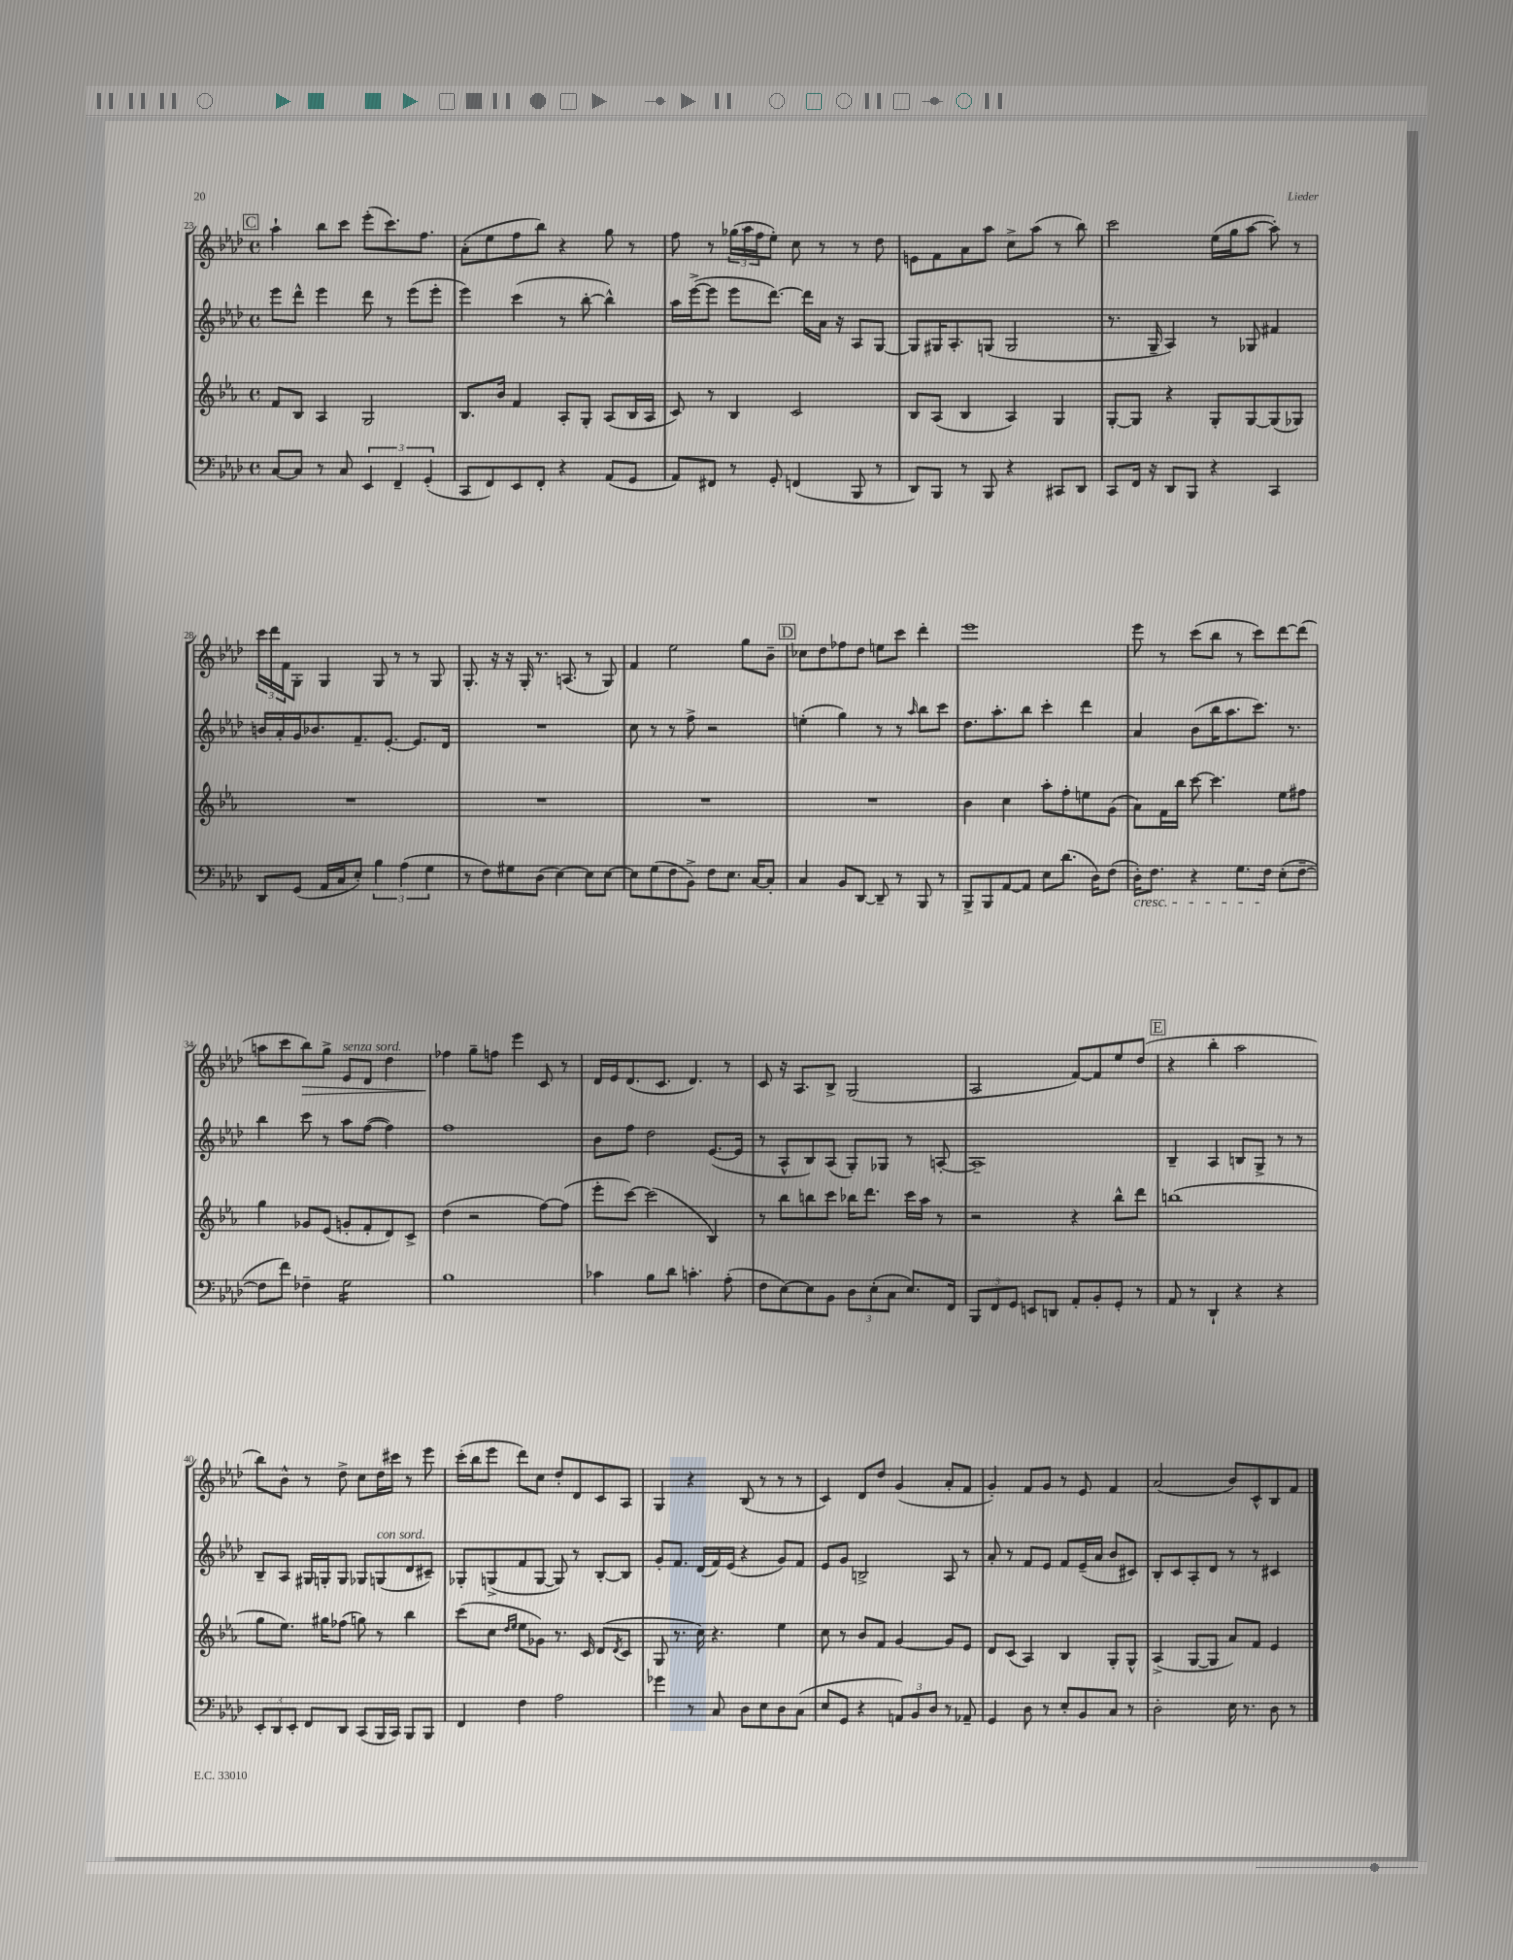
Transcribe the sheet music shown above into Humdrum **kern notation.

**kern	**kern	**kern	**kern
*staff4	*staff3	*staff2	*staff1
*clefF4	*clefG2	*clefG2	*clefG2
*k[b-e-a-d-]	*k[b-e-a-]	*k[b-e-a-d-]	*k[b-e-a-d-]
*M4/4	*M4/4	*M4/4	*M4/4
*met(c)	*met(c)	*met(c)	*met(c)
[8C/L	8f/L	8eee-\L	4aa-`\
8C/]J	8B-/J	8ddd-^^\J	.
8r	4A-/	4eee-\	8bb-\L
8C/	.	.	8ccc\J
6EE-/	2G/	8ddd-\	(8eee-'\L
.	.	8r	8.ccc\)
6FF~/	.	.	.
.	.	(8eee-\L	.
.	.	.	8.ff\J
(6GG'/	.	.	.
.	.	8eee-'\J	.
=	=	=	=
8CC/L	8.B-/L	4eee-\)	(8a-'\L
8FF/)	.	.	8ee-\
.	16b-/Jk	.	.
8EE-/	4f/	(4ccc\	8ff\
8FF'/J	.	.	8bb-\J)
4r	8A-'/L	8r	4r
.	8G'/J	[8bb-'\	.
(8AA-/L	(8A-/L	4bb-^^\])	8gg\
8GG/J	16B-/L	.	8r
.	16A-/JJ	.	.
=	=	=	=
8AA-/L)	8c/)	16aa-\LL	8ff\
.	.	([16eee-^\J	.
8FF#/J	8r	8eee-\]J	8r
8r	4B-/	8eee-\L	(24gg-\LL
.	.	.	24aa-\
.	.	.	24ff\J
8GG'/	.	[8.ddd-\J)	8ee-'\J)
(4FF/	2c/	.	8cc\
.	.	16ddd-\]LL	.
.	.	16a-\JJ	8r
.	.	16r	.
8BBB-/	.	8A-/L	8r
8r	.	[8G/J	8dd-\
=	=	=	=
8DD-/L)	8B-/L	8G/]L	8e\L
8BBB-/J	(8A-/J	16G#/K	8f\
.	.	8.A-'/	.
8r	4B-/	.	8a-\
8BBB-/	.	(8G/J	8aa-\J
4r	4A-/)	2G/	8cc^\L
.	.	.	(8aa-\J
8CC#/L	4G/	.	8r
8DD-/J	.	.	8bb-\)
=	=	=	=
8CC/L	[8G'/L	8.r	2ccc\
16FF/Jk	8G/]J	.	.
16r	.	16G~/	.
8DD-/L	4r	4A-/)	.
8BBB-/J	.	.	.
4r	8G'/L	8r	(16ee-\LL
.	.	.	16gg\J
.	[8G/	8G-/	[8aa-\J
4CC/	(8G/]	4f#/	8aa-'\])
.	8G-/J)	.	8r
=	=	=	=
8DD-/L	1r	16b/LL	24ccc\LL
.	.	.	24ddd-\
.	.	16a-'/	.
.	.	.	24f\J
(8GG/J	.	16g/J	8G'\J
.	.	8.b-/	.
16AA-/LL	.	.	4G/
16C/J	.	.	.
8E-'/J)	.	8.f~/	.
6B-\	.	.	8G/
.	.	[8.e-'/J	.
.	.	.	8r
(6A-\	.	.	.
.	.	8.e-/]L	8r
6G\	.	.	.
.	.	.	8G/
.	.	16d-/Jk	.
=	=	=	=
8r	1r	1r	8.G'/
8F\L)	.	.	.
.	.	.	16r
8G#\	.	.	16r
.	.	.	16G'/
(8D-\J	.	.	8.r
[4E-\)	.	.	.
.	.	.	(8.A/
8E-\]L	.	.	8r
[8E-\J	.	.	8G/)
=	=	=	=
8E-\]L	1r	8cc\	4f/
(8G\	.	8r	.
8F\	.	8r	2ee-\
8BB-^\J)	.	8ff^\	.
8F\L	.	2r	.
8.E-\J	.	.	.
.	.	.	8gg\L
[16C/LK	.	.	.
8C'/]J	.	.	8b-~\J
=	=	=	=
4C/	1r	(4ee'\	8cc-\L
.	.	.	8dd-\
8BB-/L	.	4gg\)	8ff-\
[8DD-/J	.	.	8dd-\J
8DD-~/]	.	8r	8ee\L
8r	.	8r	8ccc\J
.	.	16qqaa-/	.
8BBB-/	.	8bb-\L	4ddd-'\
8r	.	8ccc\J	.
=	=	=	=
8BBB-^/L	4b-\	8.dd-\L	1eee-
8BBB-/	.	.	.
.	.	8.aa-'\	.
[8AA-/	4cc\	.	.
8AA-/]J	.	8bb-\J	.
8E-\L	8aa-'\L	4ccc'\	.
(8.d-\J	8ff'\	.	.
.	8ee\	4ddd-\	.
16D-\LK)	.	.	.
(8F\J	(8g\J	.	.
=	=	=	=
16D-'\LK)	8a-\L)	4a-/	8eee-\
8.F\J	.	.	.
.	16f\L	.	8r
.	16bb-\JJ	.	.
4r	[8ccc\	(8b-\L	(8ccc\L
.	4.ccc\]	16bb-\K	8bb-\J
.	.	8.aa-\	.
8.G\L	.	.	8r
.	.	8.ccc\J)	8ccc\L)
16F\Jk	.	.	.
(8E-'\L	8ee-\L	.	[8ddd-\
.	.	8.r	.
[8F~\J	8ff#\J	.	(8ddd-\]J
=	=	=	=
8F\]L	4gg\	4bb-\	8aa\L
8f\J)	.	.	8ccc\
4F-~\	8g-/L	8ccc\	8bb-\)
.	(8e-/J	8r	8gg^\J
2G\	8g'/L	8aa-\L	8e-/L
.	8f'/	([8ff\J	8d-/J
.	8d/)	4ff\])	4dd-\
.	8c^/J	.	.
=	=	=	=
1B-	(4dd\	1ff	4ff-\
.	2r	.	8gg~\L
.	.	.	8ff\J
.	.	.	4eee-\
.	[8ff\L)	.	8c/
.	(8ff\]J	.	8r
=	=	=	=
4c-\	8eee-'\L	8b-\L	16d-/LL
.	.	.	16e-/J
.	[8ccc\J)	8ff\J	(8.d-/
8B-\L	(2ccc\]	2dd-\	.
.	.	.	8.c/J
8d-\J	.	.	.
4.c'\	.	.	4.d-/)
.	4B-/)	([8.e-/L	.
(8A-'\	.	.	8r
.	.	16e-/]Jk	.
=	=	=	=
8F\L	8r	8r	8c/
[8E-\)	8bb-\L	8A-^^/L	16r
.	.	.	8.A-/L
8E-\]	8bb\	8B-/)	.
8BB-\J	8ccc\J	(8A-/J	8B-^/J
12D-\L	16bb-\LK	8G'/L)	(2G/
.	8.ddd\J	.	.
(12E-'\	.	.	.
.	.	8G-/J	.
12C\J	.	.	.
8.E-/L)	16ccc\LL	8r	.
.	16aa-\JJ	.	.
.	8r	[8A'/	.
16FF/Jk	.	.	.
=	=	=	=
12BBB-/L	2r	1A~]	2A-/
12FF/	.	.	.
12GG/J	.	.	.
8EE/L	.	.	.
8DD/J	.	.	.
8AA-'/L	4r	.	[8f/L)
8BB-'/	.	.	8f/]
8GG'/J	8bb-^^\L	.	8ee-/
8r	8ddd\J	.	(8dd-/J
=	=	=	=
8AA-/	(1bb	4B-~/	4r
8r	.	.	.
4DD-`/	.	4A-/	4bb-'\
4r	.	8B/L	2aa-\
.	.	8G^/J	.
4r	.	8r	.
.	.	8r	.
=	=	=	=
12EE-'/L	8gg\L	8B-~/L	8bb-\L)
12DD-/	.	.	.
.	8.ee-\J)	8A-/J	8b-^^\J
12EE-'/J	.	.	.
8FF/L	.	16G#/LL	8r
.	16gg#\LK	16G'/J	.
8DD-/J	(8ff-\J	8G/J	8dd-^\
(8CC/L	8gg\)	8G-/L	8cc\L
16BBB-/L	8r	(8G/	16dd-\L
16CC/JJ)	.	.	16ccc#\JJ
8BBB-/L	4bb-\	8d-/	8r
8BBB-/J	.	8c#~/J)	8eee-\
=	=	=	=
4FF/	(8ccc\L	8G-'/L	(16ccc'\LL
.	.	.	16bb-\J
.	8cc\J	(8G^/	8eee-\J
.	16qqdd/LL	.	.
.	16qqee-/JJ	.	.
4F\	8ee-\L	8f/	8ddd-\L)
.	8g-\J)	[8G/J	8cc\J
2A-\	8.r	8G/])	8dd-'/L
.	.	8r	8d-/
.	16c/	.	.
.	(8d/L	[8B-'/L	8c/
.	8qd/	.	.
.	8c/J	8B-/]J	8A-/J
=	=	=	=
4g-\	8G/	8g'/L	4G/
.	8.r	8.f/J	.
8r	.	.	4r
.	16cc\)	(16d-/LL	.
8C/	4.r	16f/)	.
.	.	(16e-/JJ	.
8D-\L	.	4r	(8B-/
8E-\	.	.	8r
8D-\	4ee-\	8g/L)	8r
(8C\J	.	8f/J	8r
=	=	=	=
8E-/L	8cc\	8e-/L	4c/)
8GG/J	8r	8g/J	.
4r	8b-/L	2B^/	8d-/L
.	8f/J	.	8dd-/J
12AA/L)	[4g/	.	(4g/
12BB-/	.	.	.
12D-/J	.	.	.
8r	8g/]L	8A-/	8a-'/L
8AA-~/	8e-/J	8r	8f/J
=	=	=	=
4GG/	8d/L	8a-'/	4g'/)
.	(8c/J	8r	.
8D-\	4A-/)	8f/L	8f/L
8r	.	8e-/J	8g/J
8E-'/L	4B-/	8f/L	8r
8BB-/	.	(16e-~/L	8e-/
.	.	16a-/JJ	.
8C/J	8G'/L	8b-/L	4f/
8r	8G^^/J	8c#/J)	.
=	=	=	=
2D-'\	(4A-^/	8B-'/L	(2a-/
.	.	8c/	.
.	[8G/L	8A-'/	.
.	8G/]J	8d-/J	.
16E-\	8a-/L)	8r	8b-/L)
8.r	.	.	.
.	8f/J	8r	8c^^/
8D-\	4e-/	4c#/	8B-/
8r	.	.	8f/J
==	==	==	==
*-	*-	*-	*-
